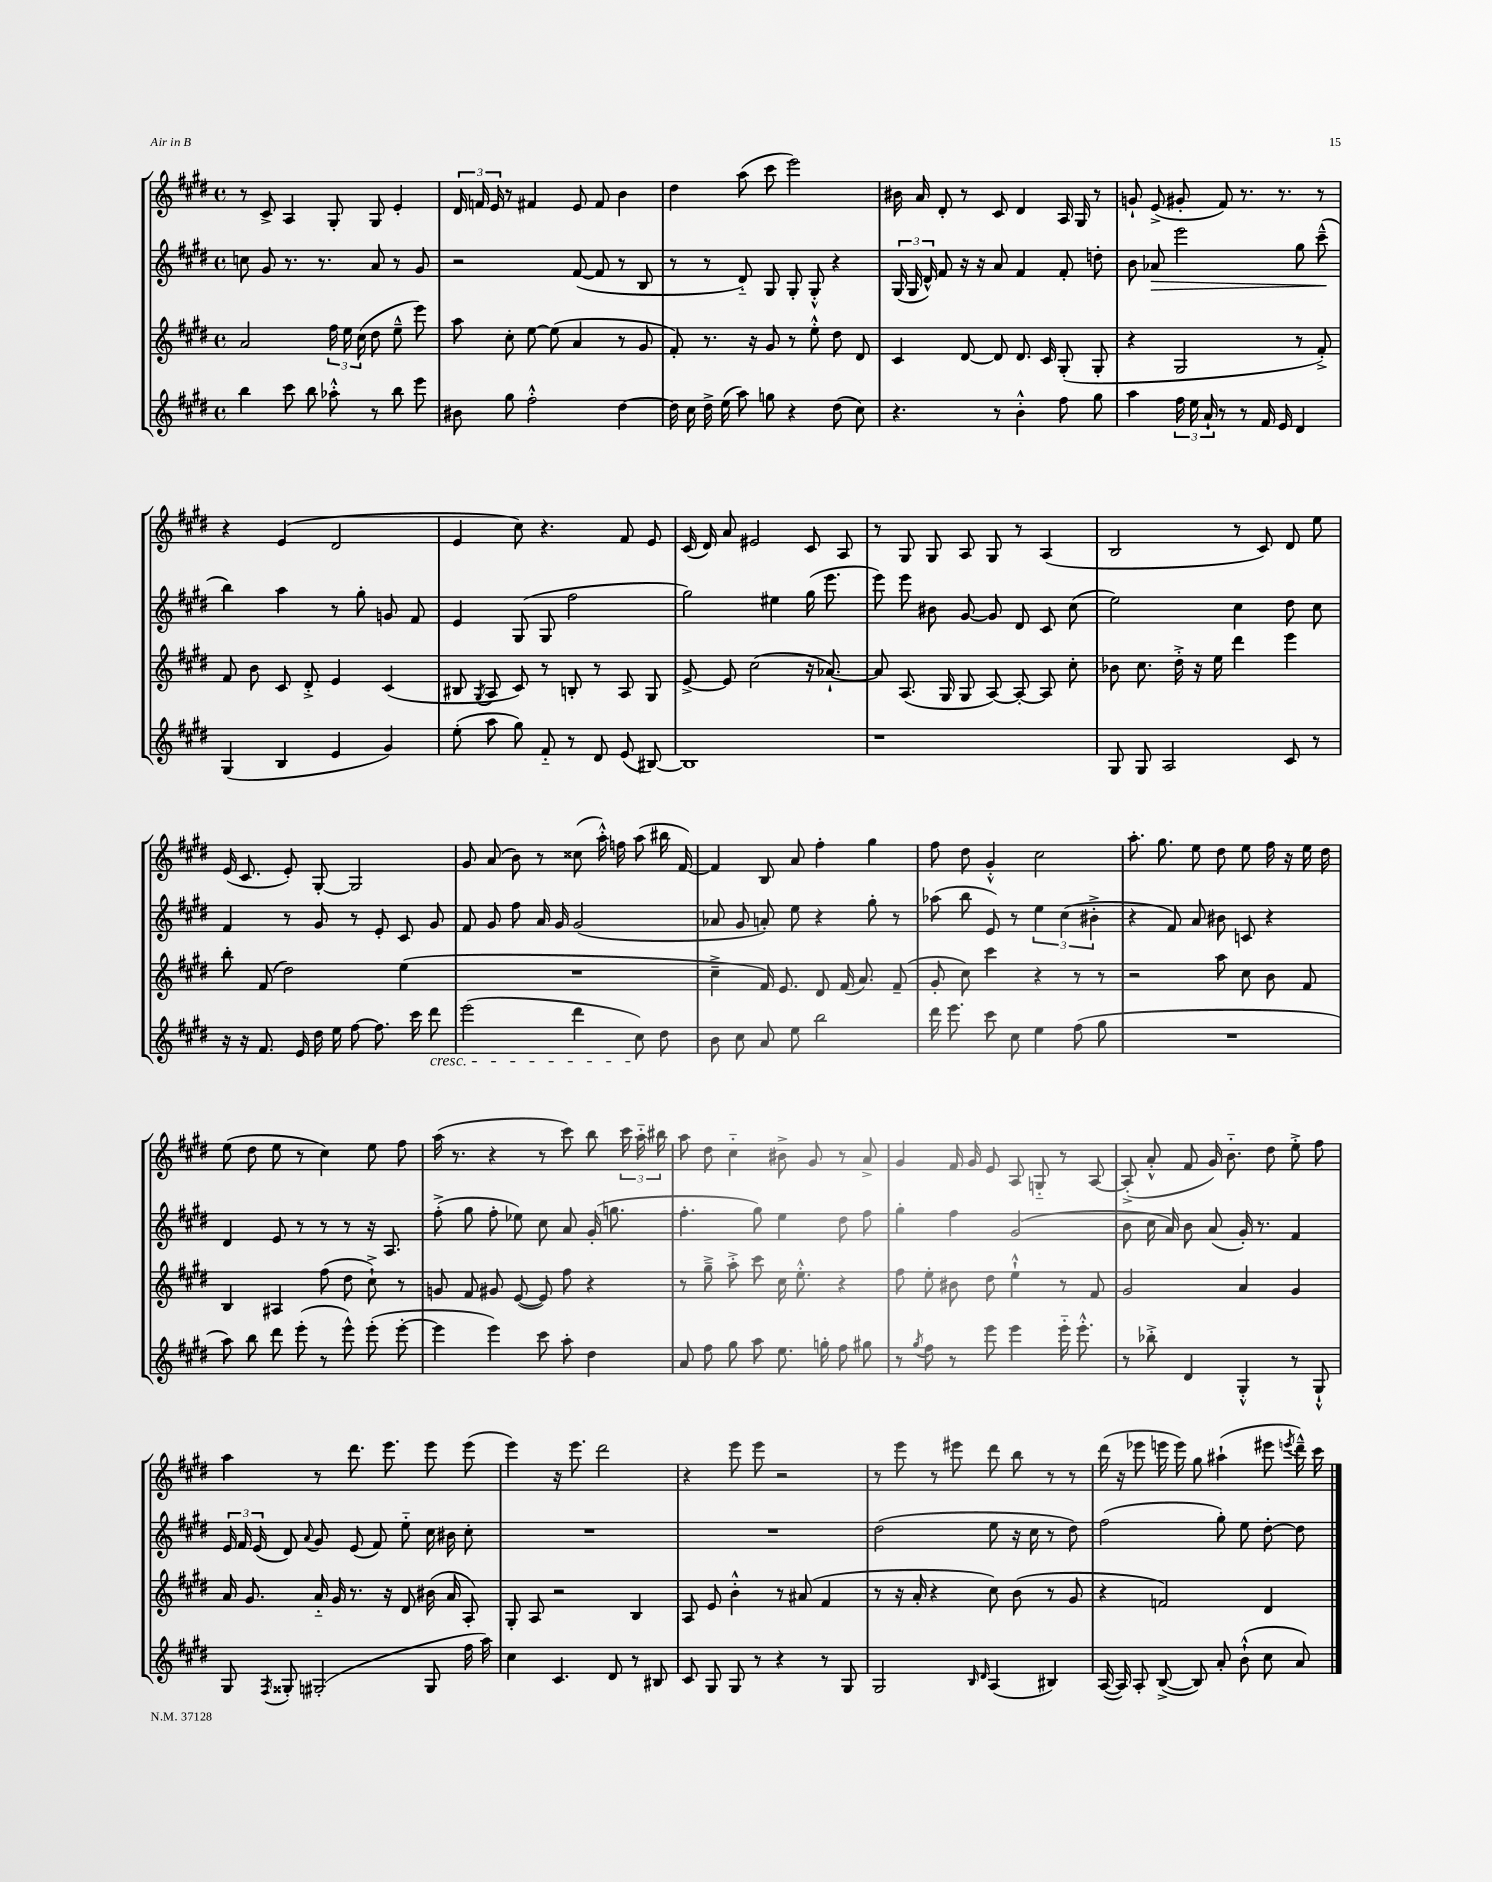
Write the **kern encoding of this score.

**kern	**kern	**kern	**kern
*staff4	*staff3	*staff2	*staff1
*clefG2	*clefG2	*clefG2	*clefG2
*k[f#c#g#d#]	*k[f#c#g#d#]	*k[f#c#g#d#]	*k[f#c#g#d#]
*M4/4	*M4/4	*M4/4	*M4/4
*met(c)	*met(c)	*met(c)	*met(c)
4bb	2a	8cc	8r
.	.	8g#	8c#^
8ccc#	.	8.r	4A
8bb	.	.	.
.	.	8.r	.
8aa-'^^	24ff#	.	8G#'
.	24ee	.	.
.	(24cc#	.	.
8r	8dd#	8a	8G#
8bb	8ee~^^	8r	4e'
8eee	8eee)	8g#	.
=	=	=	=
8b#	8aa	2r	24d#
.	.	.	24f
.	.	.	24e
8gg#	8cc#'	.	8r
2ff#'^^	[8ee	.	4f#
.	(8ee]	.	.
.	4a	([8f#	8e
.	.	8f#]	8f#
[4dd#	8r	8r	4b
.	8g#	8B	.
=	=	=	=
16dd#]	8f#')	8r	4dd#
16cc#	.	.	.
16dd#^	8.r	8r	.
(16ee	.	.	.
8aa)	.	8d#'~)	(8aa
.	16r	.	.
8gg	8g#	8G#	8ccc#
4r	8r	8G#'	2eee)
.	8ee'^^	8G#'^^	.
(8dd#	8dd#	4r	.
8cc#)	8d#	.	.
=	=	=	=
4.r	4c#	(24G#	16b#
.	.	24G#	.
.	.	.	16a
.	.	24d#^^)	.
.	.	8f#	8d#'
.	[8d#	16r	8r
.	.	16r	.
8r	8d#]	8a	8c#
4b'^^	8.d#	4f#	4d#
.	16c#	.	.
8ff#	(8G#'	8f#'	16A
.	.	.	16G#
8gg#	8G#'	8dd'	8r
=	=	=	=
4aa	4r	8b	8g`
.	.	8a-	(8e^
24ff#	2G#	2eee	8g#'
24ee	.	.	.
24a`	.	.	.
8r	.	.	8f#)
8r	.	.	8.r
16f#	.	.	.
16e	.	.	8.r
4d#	8r	8gg#	.
.	8f#'^)	(8ccc#~^^	8r
=	=	=	=
(4G#	8f#	4bb)	4r
.	8b	.	.
4B	8c#	4aa	(4e
.	8d#'^	.	.
4e	4e	8r	2d#
.	.	8gg#'	.
4g#)	(4c#	8g	.
.	.	8f#	.
=	=	=	=
(8ee'	8B#	4e	4e
.	8qG#	.	.
8aa	8A	.	.
8gg#)	8c#)	(8G#	8cc#)
8f#'~	8r	8G#	4.r
8r	8B'	2ff#	.
8d#	8r	.	.
(8e	8A	.	8f#
[8B#)	8G#	.	8e
=	=	=	=
1B#]	[8e^	2gg#)	(16c#
.	.	.	16d#)
.	8e]	.	8a
.	(2cc#	.	2e#
.	.	4ee#	.
.	16r	(16gg#	8c#
.	[8.a-`)	8.eee	.
.	.	.	8A
=	=	=	=
1r	8a-]	8eee)	8r
.	(8.A	8eee	8G#
.	.	8b#	8G#
.	16G#	.	.
.	8G#	[8g#	8A
.	[8A)	8g#]	8G#
.	8A'_	8d#	8r
.	8A]	8c#	(4A
.	8cc#'	(8cc#	.
=	=	=	=
8G#	8b-	2ee)	2B
8G#	8.cc#	.	.
2A	.	.	.
.	16dd#'^	.	.
.	16r	.	.
.	16ee	.	.
.	4ddd#	4cc#	8r
.	.	.	8c#)
8c#	4eee	8dd#	8d#
8r	.	8cc#	8ee
=	=	=	=
16r	8bb'	4f#	(16e
16r	.	.	8.c#
8.f#	(8f#	.	.
.	2dd#)	8r	8e')
16e	.	.	.
16dd#	.	8g#	[8G#'
16ee	.	.	.
[8ff#	.	8r	2G#]
8.ff#]	.	8e'	.
.	(4ee	8c#	.
16ccc#	.	.	.
8ddd#	.	8g#	.
=	=	=	=
(2eee	1r	8f#	8g#
.	.	8g#	(8a
.	.	8ff#	8b)
.	.	16a	8r
.	.	16g#	.
4ddd#	.	(2g#	(8cc##
.	.	.	16aa'^^)
.	.	.	16ff
8cc#)	.	.	(8aa
8dd#	.	.	16bb#
.	.	.	[16f#)
=	=	=	=
8b	4cc#~^	8a-	4f#]
8cc#	.	8g#	.
8a	16f#)	8a')	8B
.	8.e	.	.
8ee	.	8ee	8a
2bb	8d#	4r	4ff#'
.	(16f#	.	.
.	8.a)	.	.
.	.	8gg#'	4gg#
.	(8f#~	8r	.
=	=	=	=
16ddd#	8g#'	(8aa-	8ff#
8.eee	.	.	.
.	8cc#)	8bb	8dd#
8ccc#	4ccc#	8e)	4g#'^^
8cc#	.	8r	.
4ee	4r	6ee	2cc#
.	.	(6cc#	.
(8ff#	8r	.	.
.	.	6b#'^	.
8gg#	8r	.	.
=	=	=	=
1r	2r	4r	8.aa'
.	.	.	8.gg#
.	.	8f#)	.
.	.	8a	8ee
.	8aa	8b#	8dd#
.	8cc#	8c	8ee
.	8b	4r	16ff#
.	.	.	16r
.	8f#	.	16ee
.	.	.	16dd#
=	=	=	=
8aa)	4B	4d#	(8ee
8bb	.	.	8dd#
8ddd#	4A#	8e	8ee
(8eee'	.	8r	8r
8r	(8ff#	8r	4cc#)
8eee^^)	8dd#	8r	.
(8eee'	8cc#`^)	16r	8ee
.	.	8.A	.
[8eee'	8r	.	8ff#
=	=	=	=
4eee]	8g	(8ff#'^	(16aa
.	.	.	8.r
.	8f#	8gg#	.
4eee)	8g#	8ff#'	4r
.	([8e	8ee-)	.
8ccc#	8e])	8cc#	8r
8aa'	8ff#	8a	8ccc#)
4dd#	4r	(16g#'	8bb
.	.	8.gg	.
.	.	.	24ccc#
.	.	.	24aa'~
.	.	.	24bb#
=	=	=	=
8a	8r	4.ff#'	8aa
8ff#	8gg#~^	.	8dd#
8gg#	8aa'^	.	4cc#'~
8aa	8ccc#	8gg#)	.
8.ee	16cc#	4ee	8b#^
.	8.ee'^^	.	.
.	.	.	8g#
16gg'	.	.	.
8ff#	4r	8dd#	8r
8gg#	.	8ff#	8a^
=	=	=	=
8r	8ff#	4gg#'	4g#
8qgg#	.	.	.
8ff#	8ee'	.	.
8r	8b#	4ff#	16f#
.	.	.	16g#
8eee	8dd#	.	8e
4eee	4ee`^^	(2g#	8A
.	.	.	8G'~
16eee'~	8r	.	8r
8.eee'^^	.	.	.
.	8f#	.	[8A
=	=	=	=
8r	2g#	8b	(8A'^]
8bb-'^	.	16cc#	8a'^^
.	.	16a)	.
4d#	.	8b	8f#
.	.	(8a	16g#)
.	.	.	8.b'~
4G#'^^	4a	16g#')	.
.	.	8.r	.
.	.	.	8dd#
8r	4g#	4f#	8ee'^
8G#`^^	.	.	8ff#
=	=	=	=
8G#	16a	24e	4aa
.	.	24f#	.
.	8.g#	.	.
.	.	(24e	.
8qF#	.	.	.
8G##'	.	8d#)	.
.	.	8qqa	.
(2G#'	16a'~	8g#	8r
.	16g#	.	.
.	8.r	(8e	8.ddd#
.	.	8f#)	.
.	16r	.	8.eee
.	8d#	8ee'~	.
8G#	(16b#	16cc#	8eee
.	16a	16b#	.
16ff#	8A')	8cc#'	(8eee
16aa)	.	.	.
=	=	=	=
4cc#	8G#'	1r	4eee)
.	8A	.	.
4.c#	2r	.	16r
.	.	.	8.eee
.	.	.	2ddd#
8d#	.	.	.
8r	4B	.	.
8B#	.	.	.
=	=	=	=
8c#	8A	1r	4r
8G#	8e	.	.
8G#	4b'^^	.	8eee
8r	.	.	8eee
4r	8r	.	2r
.	(8a#	.	.
8r	4f#	.	.
8G#	.	.	.
=	=	=	=
2G#	8r	(2dd#	8r
.	16r	.	8eee
.	16a'	.	.
.	4r	.	8r
.	.	.	8eee#
16qqB	.	.	.
16qqd#	.	.	.
(4A	8cc#)	8ee	8ddd#
.	(8b	16r	8bb
.	.	16cc#	.
4B#)	8r	8r	8r
.	8g#	8dd#)	8r
=	=	=	=
([16A	4r	(2ff#	(16ddd#
16A])	.	.	16r
8A'	.	.	8eee-
([8B^	2f)	.	16eee
.	.	.	16eee)
8B])	.	.	8gg#
8a'	.	8gg#')	(4aa#`
(8b`^^	.	8ee	.
8cc#	4d#	[8dd#'	8eee#
.	.	.	8qeee
8a)	.	8dd#]	16ddd#~^^)
.	.	.	16ccc#
==	==	==	==
*-	*-	*-	*-
